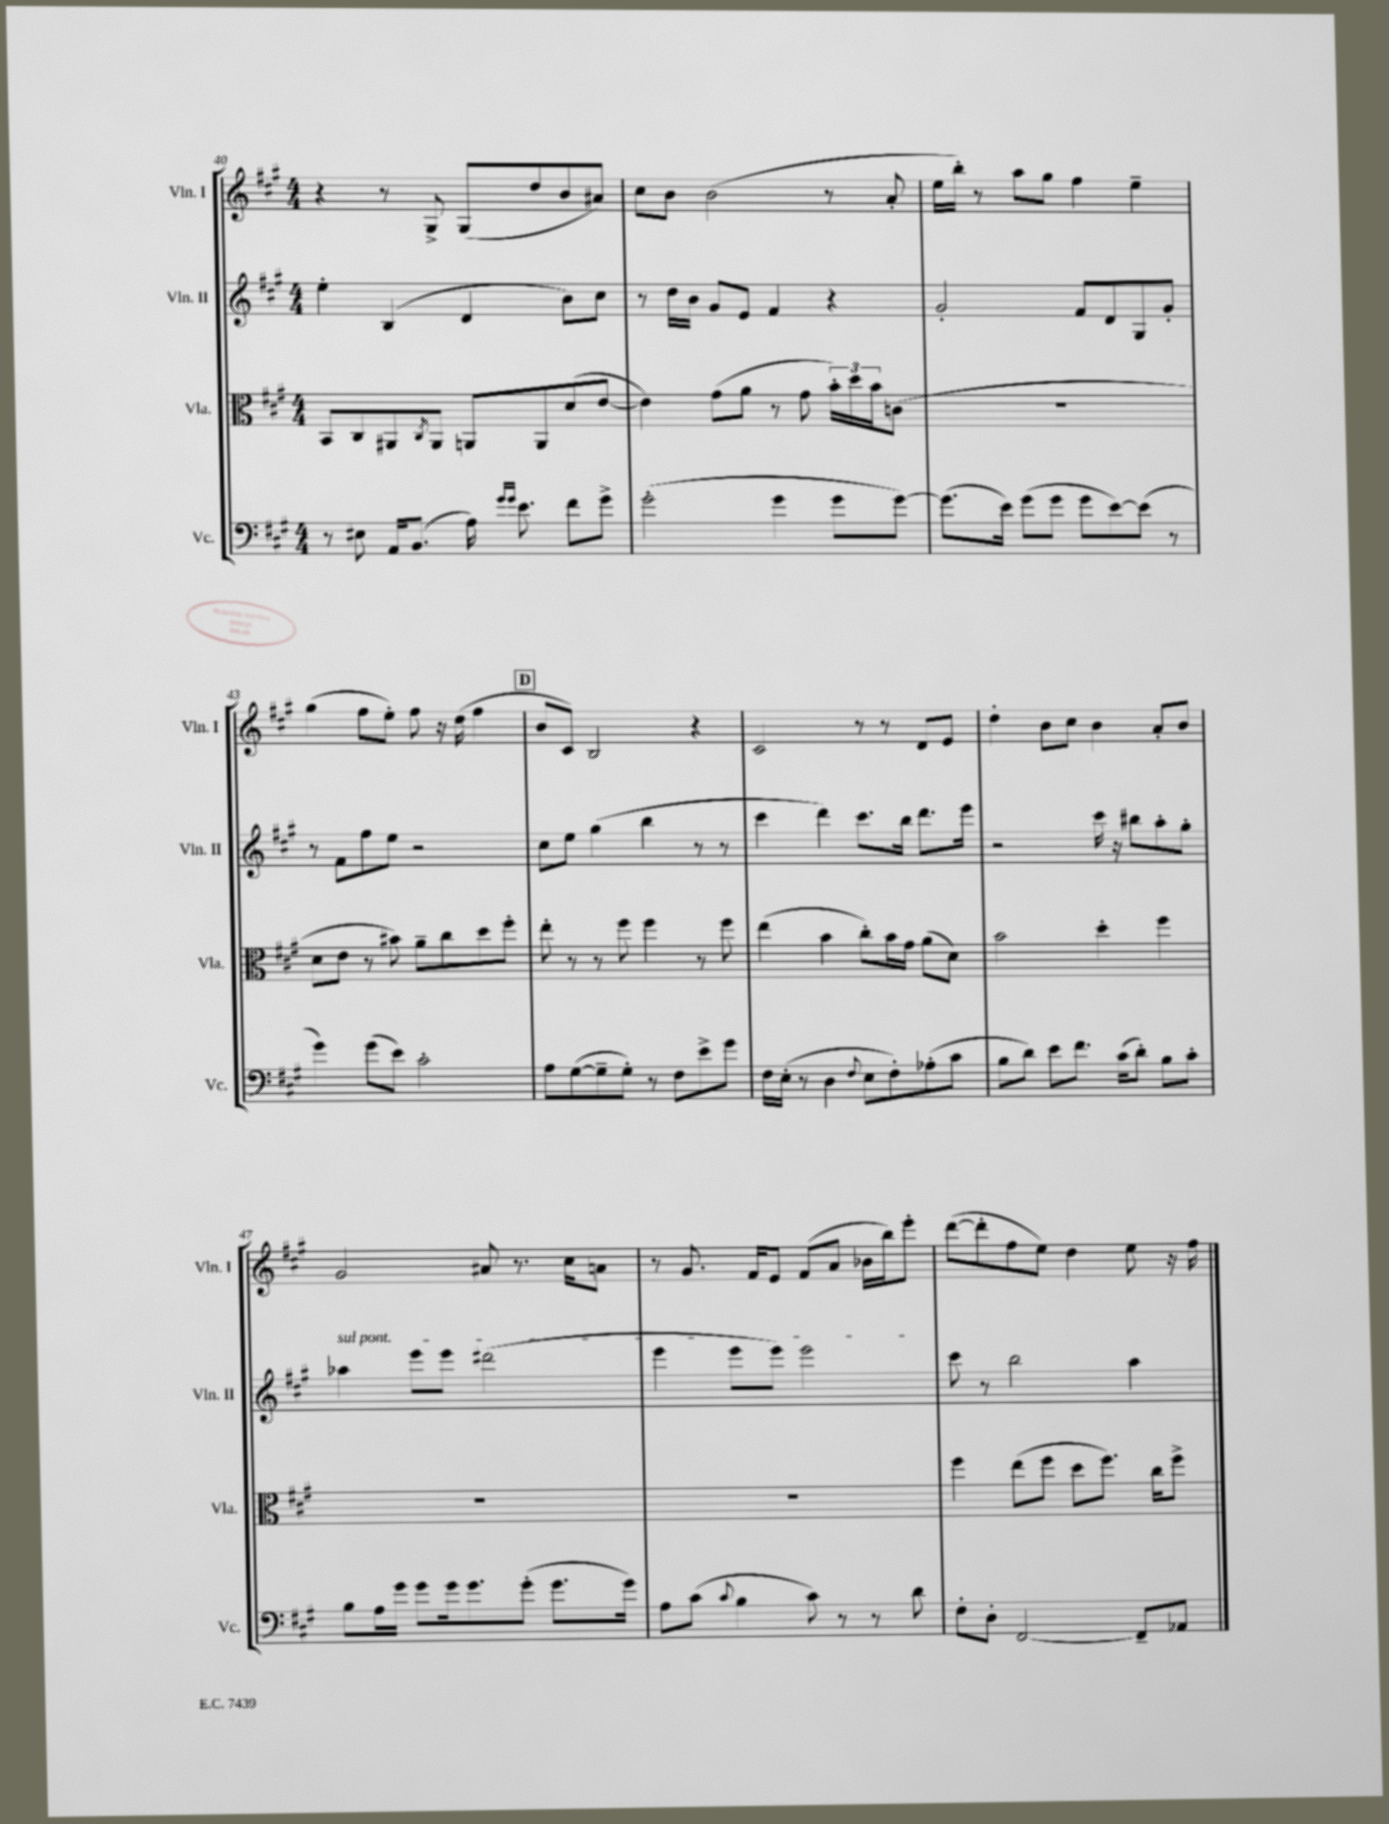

**kern	**kern	**kern	**kern
*part4	*part3	*part2	*part1
*staff4	*staff3	*staff2	*staff1
*I"Vc.	*I"Vla.	*I"Vln. II	*I"Vln. I
*I'Vc.	*I'Vla.	*I'Vln. II	*I'Vln. I
*clefF4	*clefC3	*clefG2	*clefG2
*k[f#c#g#]	*k[f#c#g#]	*k[f#c#g#]	*k[f#c#g#]
*M4/4	*M4/4	*M4/4	*M4/4
=40	=40	=40	=40
8r	8BB/L	4ee'\	4r
8E#X\	8C#/	.	.
16AA/KL	8AA#X/	(4B/	8r
(8.BB/J	.	.	.
.	8qC#/	.	.
.	8AA#/J	.	8G#^/
16A\)	8AAn/L	4d/	(8G#/L
16qqg#/LL	.	.	.
16qqg#/JJ	.	.	.
8.e\	.	.	.
.	8AA/	.	8dd/
8f#\L	(8d/	8b\L)	8b/
8g#^\J	[8e/J	8cc#\J	8a#X/J)
=41	=41	=41	=41
(2g#'\	4e\])	8r	8cc#\L
.	.	16dd\LL	8b\J
.	.	16b\JJ	.
.	(8g#\L	8g#/L	(2b\
.	8a\J	8e/J	.
4g#\	8r	4f#/	.
.	8g#\	.	.
8g#\L	24b'\LL)	4r	8r
.	24dd\	.	.
.	24b\J	.	.
[8g#\J)	(8cn\J	.	8a'/
=42	=42	=42	=42
(8.g#\L]	1r	2g#'/	16ee\LL
.	.	.	16bb'\JJ)
.	.	.	8r
16e\Jk)	.	.	.
(8g#\L	.	.	8aa\L
8g#\J	.	.	8gg#\J
8g#\L	.	8f#/L	4ff#\
[8e\)	.	8d/	.
(8e\J]	.	8G#/	4ee~\
8r	.	8g#'/J	.
!!LO:LB:g=z
=43	=43	=43	=43
4g#\)	8d\L	8r	(4gg#\
.	8e\J	8f#\L	.
(8g#\L	8r	8ff#\	8ff#\L
8e\J)	8b#X\)	8ee\J	8ee'\J)
2c#'\	8a~\L	2r	8ff#\
.	8cc#\	.	16r
.	.	.	(16dd\
.	8dd\	.	4ff#\
.	8ff#'\J	.	.
!!LO:REH:place=s1:t=D
=44	=44	=44	=44
8A\L	8ee'\	8cc#\L	8b/L
([8G#\	8r	8ee\J	8c#/J)
8G#~\]	8r	(4gg#\	2B/
8G#'\J)	8ff#\	.	.
8r	4ff#\	4bb\	.
8F#\L	.	.	.
8e^\	8r	8r	4r
8g#\J	8ff#\	8r	.
=45	=45	=45	=45
16F#\LL	(4ee\	4ccc#\	2c#/
(16E'\JJ	.	.	.
8r	.	.	.
4D\	4b\	4ddd\)	.
8qqF#/	.	.	.
8E\L	8cc#'\L)	8.ccc#\L	8r
8F#'\)	16b\L	.	8r
.	16g#\JJ	16bb\Jk	.
(8A-X'\	(8a\L	8.ddd\L	8d/L
8c#\J	8d\J)	.	8e/J
.	.	16eee\Jk	.
=46	=46	=46	=46
8B\L	2b\	2r	4dd'\
8d\J)	.	.	.
8e\L	.	.	8b\L
8.f#\J	.	.	8cc#\J
.	4dd'\	16ccc#\	4b\
(16c#\KL	.	16r	.
8d'\J)	.	8bb#X\L	.
8B\L	4ff#\	8aa'\	8a'/L
8c#'\J	.	8gg#'\J	8b/J
!!LO:LB:g=z
=47	=47	=47	=47
!	!	!LO:TX:a:i:t=sul pont.	!
8B\L	1r	4aa-X\	2g#/
16A\L	.	.	.
16g#\JJ	.	.	.
8g#\L	.	8eee\L	.
16g#\k	.	8eee\J	.
8.g#\	.	.	.
.	.	(2ddd#X\	8a#X/
(8g#'\J	.	.	8.r
8.g#\L	.	.	.
.	.	.	16cc#\KL
.	.	.	8an\J
16g#\Jk)	.	.	.
=48	=48	=48	=48
8A\L	1r	4eee\	8r
(8c#\J	.	.	8.g#/
8qqc#/	.	.	.
4B\	.	8eee\L	.
.	.	.	16f#/KL
.	.	8eee\J)	8e/J
8c#\)	.	2eee\	(8f#/L
8r	.	.	8a/J
8r	.	.	16b-X\LL
.	.	.	16bb\J)
8d\	.	.	8eee'\J
=49	=49	=49	=49
8F#'\L	4ff#\	8ccc#\	([8ddd\L
8D'\J	.	8r	8ddd'\]
[2FF#/	(8ee\L	2bb\	8ff#\
.	8ff#\J	.	8ee\J)
.	8dd\L	.	4dd\
.	8.ff#\J)	.	.
8FF#~/L]	.	4aa\	8ee\
.	16cc#\KL	.	.
8AA-X/J	8ff#^\J	.	16r
.	.	.	16ff#\
==	==	==	==
*-	*-	*-	*-
